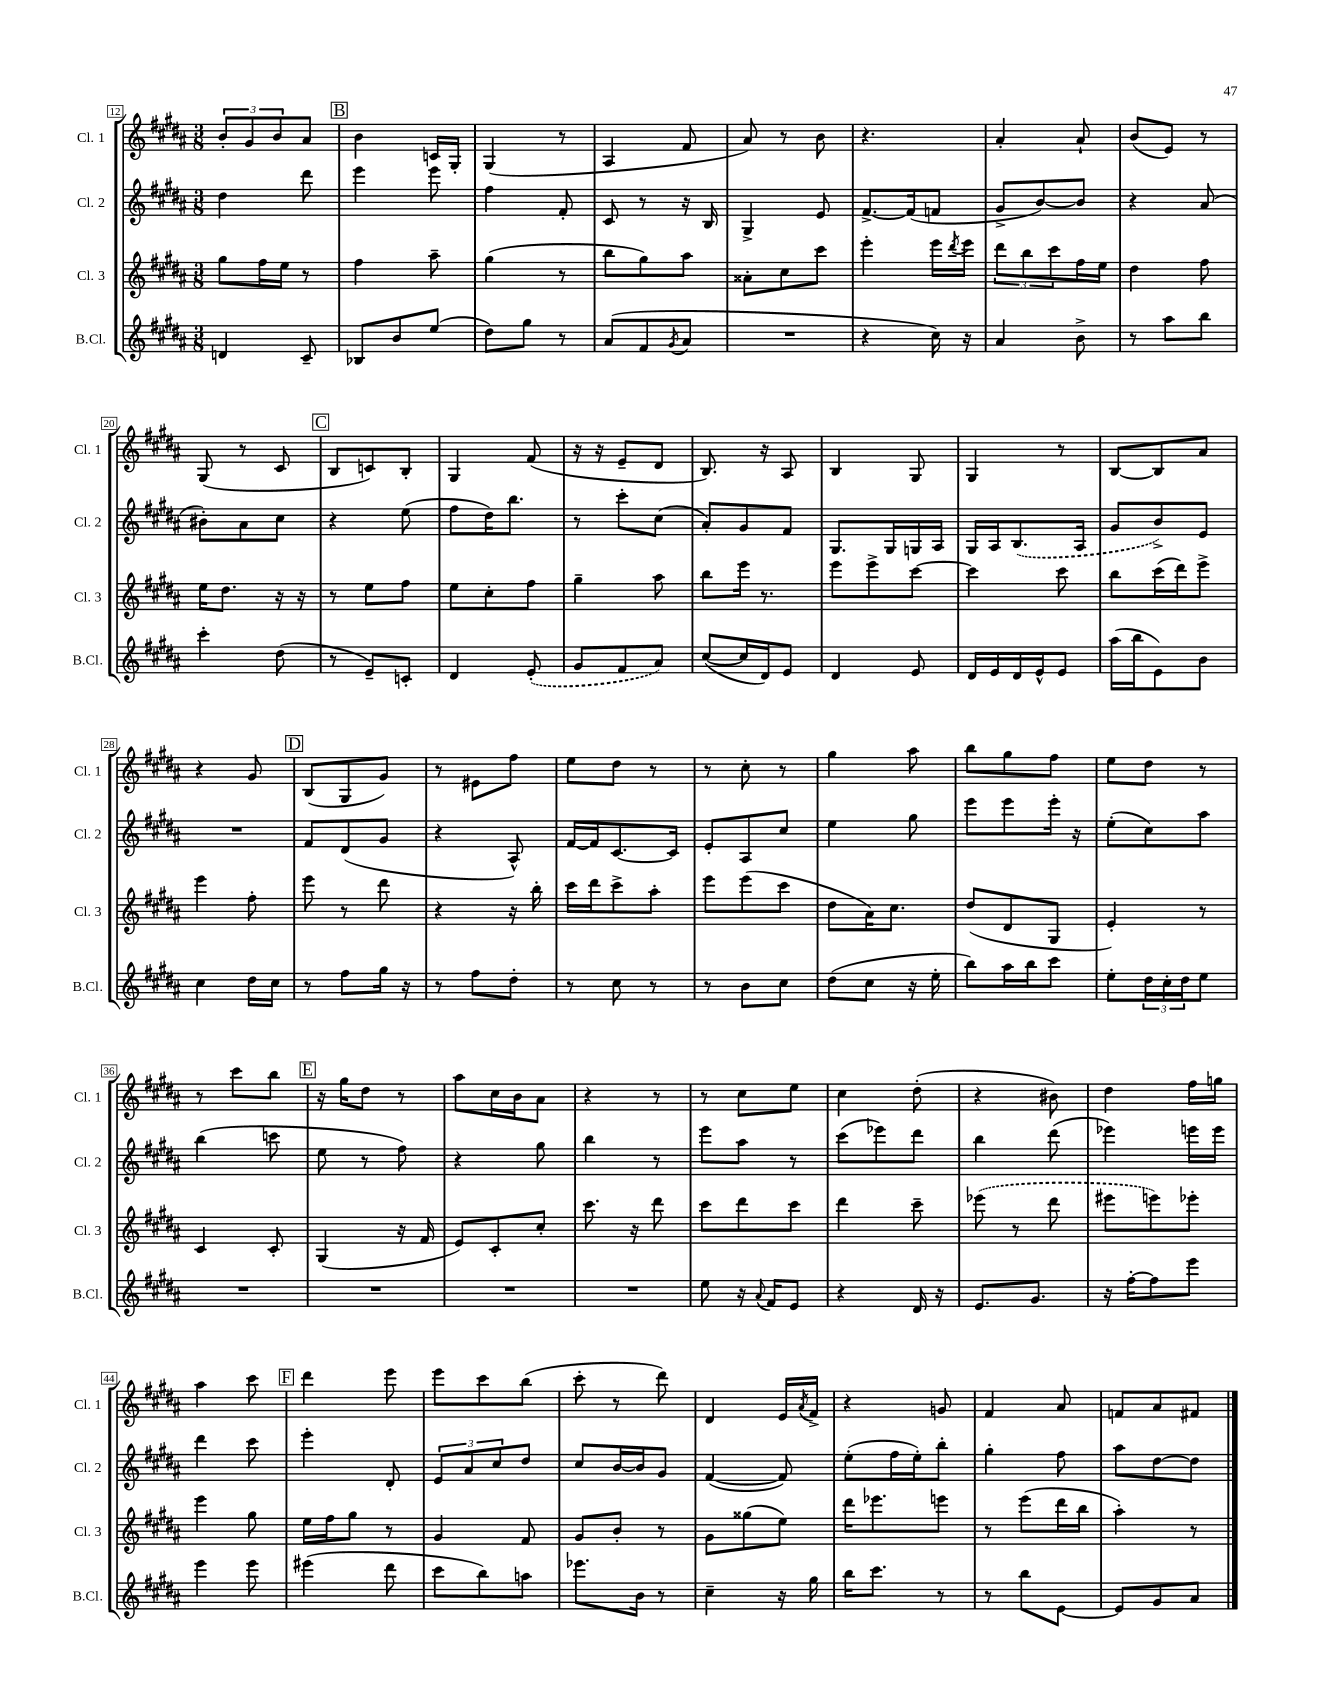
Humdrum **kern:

**kern	**kern	**kern	**kern
*staff4	*staff3	*staff2	*staff1
*clefG2	*clefG2	*clefG2	*clefG2
*k[f#c#g#d#a#]	*k[f#c#g#d#a#]	*k[f#c#g#d#a#]	*k[f#c#g#d#a#]
*M3/8	*M3/8	*M3/8	*M3/8
4d	8gg#	4dd#	12b'
.	.	.	12g#
.	16ff#	.	.
.	.	.	12b
.	16ee	.	.
8c#~	8r	8ddd#	8a#
=	=	=	=
8B-	4ff#	4eee	4b
8b	.	.	.
(8ee	8aa#~	8eee	16c
.	.	.	16G#'
=	=	=	=
8dd#)	(4gg#	4ff#	(4G#
8gg#	.	.	.
8r	8r	8f#'	8r
=	=	=	=
(8a#	8bb	8c#	4A#
8f#	8gg#)	8r	.
8qg#	.	.	.
8a#	8aa#	16r	8f#
.	.	16B	.
=	=	=	=
4.r	8a##'	4G#^	8a#)
.	8cc#	.	8r
.	8ccc#	8e	8b
=	=	=	=
4r	4eee'	[8.f#^	4.r
.	.	(16f#]	.
16cc#)	16eee	8f	.
.	8qddd#	.	.
16r	16eee	.	.
=	=	=	=
4a#	12ddd#	8g#^	4a#'
.	12bb	.	.
.	.	[8b)	.
.	12ccc#	.	.
8b^	16ff#	8b]	8a#`
.	16ee	.	.
=	=	=	=
8r	4dd#	4r	(8b
8aa#	.	.	8e)
8bb	8ff#	(8a#	8r
=	=	=	=
4ccc#'	16ee	8b#')	(8G#
.	8.dd#	.	.
.	.	8a#	8r
(8dd#	16r	8cc#	8c#
.	16r	.	.
=	=	=	=
8r	8r	4r	8B
8e~)	8ee	.	8c)
8c'	8ff#	(8ee	8B'
=	=	=	=
4d#	8ee	8ff#	4G#
.	8cc#'	16dd#)	.
.	.	8.bb	.
(8e'	8ff#	.	(8f#
=	=	=	=
8g#	4gg#~	8r	16r
.	.	.	16r
8f#	.	8ccc#'	8e~
8a#)	8aa#	(8cc#	8d#
=	=	=	=
([8cc#	8bb	8a#')	8.B)
16cc#]	16eee	8g#	.
16d#)	8.r	.	16r
8e	.	8f#	8A#
=	=	=	=
4d#	8eee	8.G#	4B
.	8eee^	.	.
.	.	16G#	.
8e	[8ccc#	16G	8G#
.	.	16A#	.
=	=	=	=
16d#	4ccc#]	16G#	4G#
16e	.	16A#	.
16d#	.	(8.B	.
16e^^	.	.	.
8e	8ccc#	.	8r
.	.	16A#	.
=	=	=	=
(16aa#	8bb	8g#	[8B
16bb	.	.	.
8e)	(16ccc#	8b^)	8B]
.	16ddd#)	.	.
8b	8eee^	8e	8a#
=	=	=	=
4cc#	4eee	4.r	4r
16dd#	8ff#'	.	8g#
16cc#	.	.	.
=	=	=	=
8r	8eee	8f#	(8B
8ff#	8r	(8d#	8G#
16gg#	8ddd#	8g#	8g#)
16r	.	.	.
=	=	=	=
8r	4r	4r	8r
8ff#	.	.	8e#
8dd#'	16r	8A#^^)	8ff#
.	16bb'	.	.
=	=	=	=
8r	16ccc#	[16f#	8ee
.	16ddd#	16f#]	.
8cc#	8ccc#^	[8.c#	8dd#
8r	8aa#'	.	8r
.	.	16c#]	.
=	=	=	=
8r	8eee	8e'	8r
8b	(8eee	8A#	8cc#'
8cc#	8ccc#	8cc#	8r
=	=	=	=
(8dd#	8dd#	4ee	4gg#
8cc#	16a#)	.	.
.	8.cc#	.	.
16r	.	8gg#	8aa#
16ee'	.	.	.
=	=	=	=
8bb)	(8dd#	8eee	8bb
16aa#	8d#	8eee	8gg#
16bb	.	.	.
8ccc#	8G#	16eee'	8ff#
.	.	16r	.
=	=	=	=
8ee'	4e')	(8ee'	8ee
24dd#	.	8cc#)	8dd#
24cc#'	.	.	.
24dd#	.	.	.
8ee	8r	8aa#	8r
=	=	=	=
4.r	4c#	(4bb	8r
.	.	.	8ccc#
.	8c#'	8ccc	8bb
=	=	=	=
4.r	(4G#	8ee	16r
.	.	.	16gg#
.	.	8r	8dd#
.	16r	8ff#)	8r
.	16f#	.	.
=	=	=	=
4.r	8e)	4r	8aa#
.	8c#'	.	16cc#
.	.	.	16b
.	8cc#'	8gg#	8a#
=	=	=	=
4.r	8.ccc#	4bb	4r
.	16r	.	.
.	8ddd#	8r	8r
=	=	=	=
8ee	8ccc#	8eee	8r
16r	8ddd#	8aa#	8cc#
8qqa#	.	.	.
16f#	.	.	.
8e	8ccc#	8r	8ee
=	=	=	=
4r	4ddd#	(8ccc#	4cc#
.	.	8eee-)	.
16d#	8ccc#~	8ddd#	(8dd#'
16r	.	.	.
=	=	=	=
8.e	(8eee-	4bb	4r
.	8r	.	.
8.g#	.	.	.
.	8ddd#	(8ddd#	8b#)
=	=	=	=
16r	8eee#	4eee-)	4dd#
[16ff#'	.	.	.
8ff#]	8eee)	.	.
8eee	8eee-'	16eee	16ff#
.	.	16eee	16gg
=	=	=	=
4eee	4eee	4ddd#	4aa#
8eee	8gg#	8ccc#	8ccc#
=	=	=	=
(4eee#	16ee	4eee'	4ddd#
.	16ff#	.	.
.	8gg#	.	.
8ddd#	8r	8d#'	8eee
=	=	=	=
8ccc#	4g#	12e	8eee
.	.	12a#	.
8bb)	.	.	8ccc#
.	.	12cc#	.
8aa	8f#	8dd#	(8bb
=	=	=	=
8.eee-	8g#	8cc#	8ccc#'
.	8b'	[16b	8r
16b	.	16b]	.
8r	8r	8g#	8ddd#)
=	=	=	=
4cc#~	8g#	([4f#	4d#
.	(8gg##	.	.
16r	8ee)	8f#])	16e
.	.	.	8qa#
16gg#	.	.	16f#^
=	=	=	=
16bb	16ddd#	(8ee'	4r
8.ccc#	8.eee-	.	.
.	.	16ff#	.
.	.	16ee')	.
8r	8eee	8bb'	8g
=	=	=	=
8r	8r	4gg#'	4f#
8bb	(8eee	.	.
[8e	16ddd#	8ff#	8a#
.	16bb	.	.
=	=	=	=
8e]	4aa#')	8aa#	8f
8g#	.	[8dd#	8a#
8a#	8r	8dd#]	8f#
==	==	==	==
*-	*-	*-	*-
